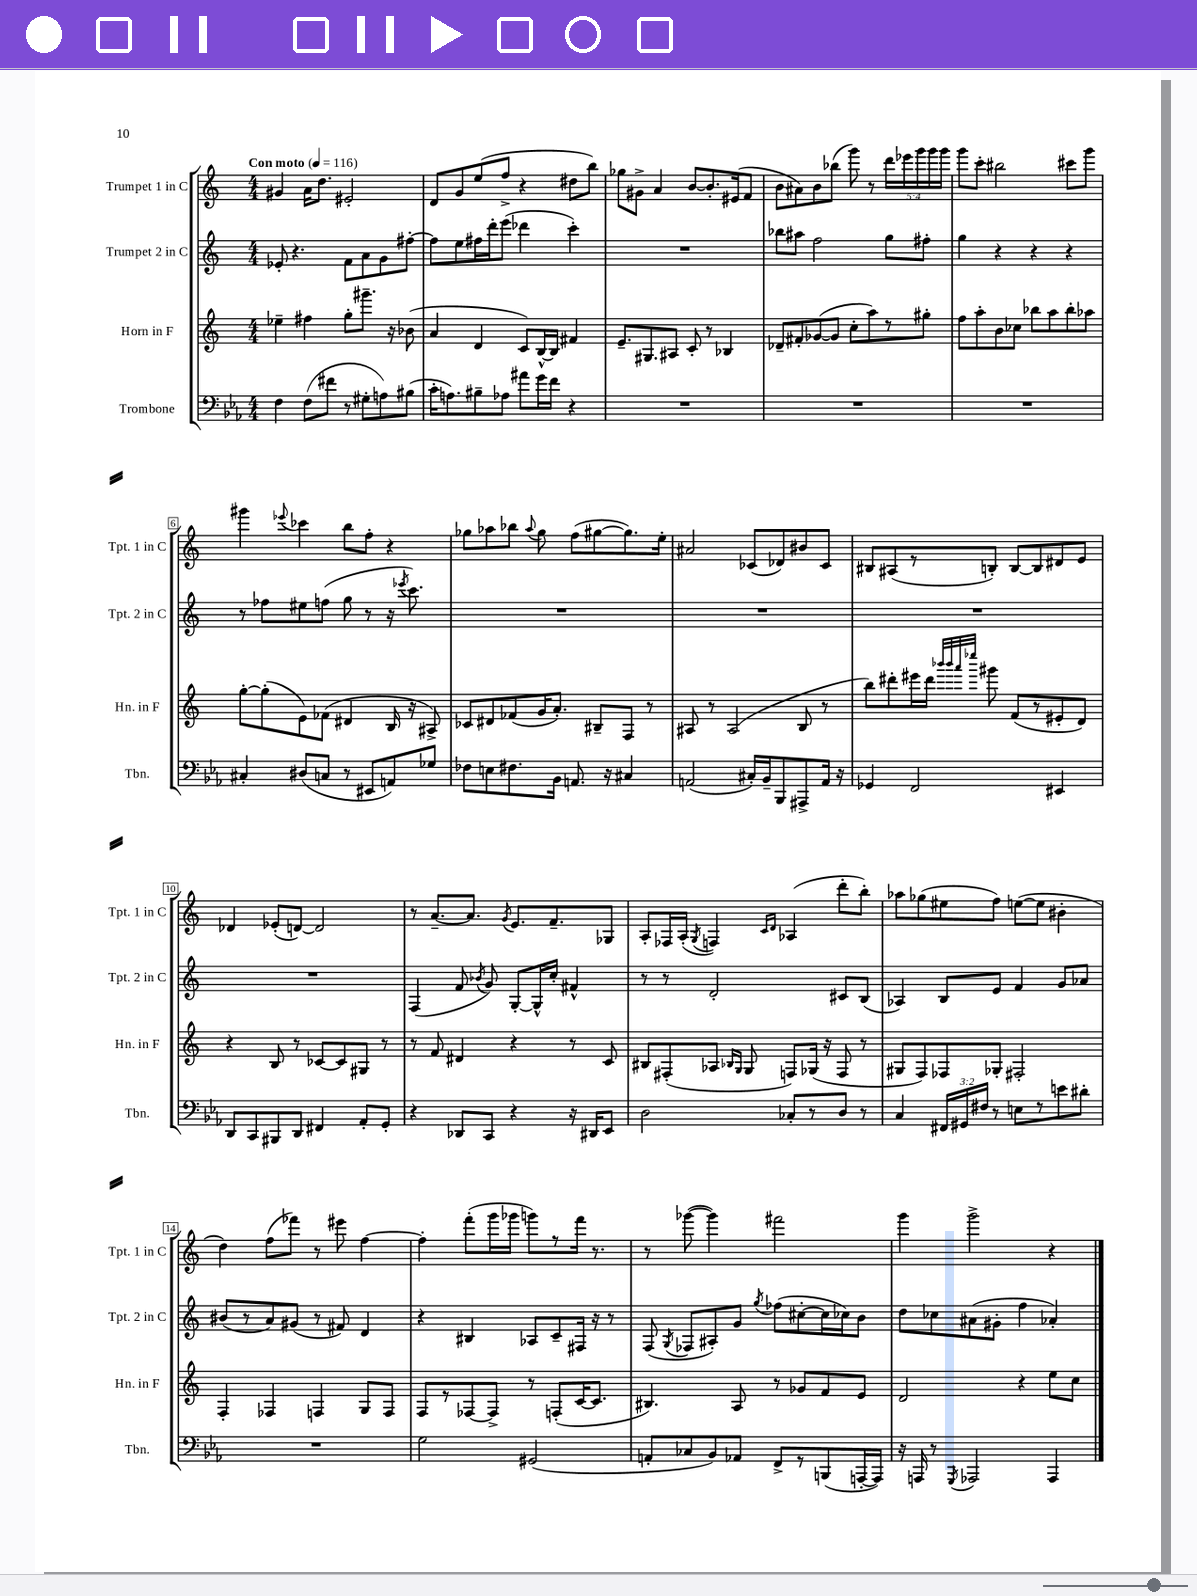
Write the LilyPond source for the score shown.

<<
\new StaffGroup <<
\new Staff = "s0" \with { instrumentName = "Trumpet 1 in C" shortInstrumentName = "Tpt. 1 in C" } {
    \clef treble \key c \major \numericTimeSignature \time 4/4 \override Staff.TupletNumber.text = #tuplet-number::calc-fraction-text \tempo "Con moto" 4 = 116
    \autoBeamOff gis'4 a'16[ d''8.] eis'2-. |
    d'8[ g'8 e''8( f''8]-> r4 dis''8[ b''8]) |
    ges''8[ gis'8]-> a'4 b'8[~ b'8.-. eis'16( f'8] |
    b'8[ ais'8) b'8 bes''8]( g'''8) r8 \tuplet 5/4 { d'''16[ ees'''16 g'''16 g'''16 g'''16] } |
    g'''8[ c'''8]-. bis''2 cis'''8[ g'''8] |
    gis'''4 \appoggiatura { ees'''8 } ces'''4 b''8[ f''8]-. r4 |
    ges''8[ aes''8 bes''8] \appoggiatura { aes''8 } ges''8 f''8[( gis''8~ gis''8.) e''16]-. |
    ais'2 ces'8[( des'8) bis'8 ces'8] |
    bis8[ ais8( r8 b8]-.) b8[~ b8 dis'8 e'8] |
    des'4 ees'8[-.( d'8]~) d'2 |
    r8 a'8.[~-- a'8.] \acciaccatura { g'8 } e'8.[ f'8.-- ges8] |
    a8[-. fes16 a16]-.( \acciaccatura { g8 } f4) \grace { c'16[ d'16] } aes4( d'''8[-. b''8]-.) |
    aes''8[ ges''8( eis''8 f''8]) e''8[~( e''8] bis'4-. |
    d''4) f''8[( fes'''8]) r8 eis'''8 f''4~ |
    f''4-. f'''8[-.( g'''16 ges'''16] g'''8[) r8 f'''16] r8. |
    r8 ges'''8~( ges'''4) fis'''2 |
    g'''4 g'''2-> r4 \bar "|." |
}
\new Staff = "s1" \with { instrumentName = "Trumpet 2 in C" shortInstrumentName = "Tpt. 2 in C" } {
    \clef treble \key c \major \numericTimeSignature \time 4/4
    \autoBeamOff ees'8-. r4. f'8[ a'8 g'8 fis''8]~-. |
    fis''8[ e''8 fis''16 d'''16-. e'''8]( des'''4 c'''4-.) |
    R1 |
    bes''8[ ais''8] f''2 g''8[ fis''8]-. |
    g''4 r4 r4 r4 |
    r8 fes''8[ eis''8 f''8]( g''8 r8 r16 \acciaccatura { ees'''8 } c'''8.) |
    R1 |
    R1 |
    R1 |
    R1 |
    f4( f'8 \acciaccatura { bes'8 } g'8) g8[~-. g16-^ c''16]-. fis'4-^ |
    r8 r8 d'2-. cis'8[ b8]( |
    aes4) b8[ e'8] f'4 g'8[ aes'8] |
    bis'8[( r8 a'8) gis'8]( r8 fis'8) d'4 |
    r4 bis4 aes8[ c'8-- fis16] r16 r8 |
    f8( \acciaccatura { g8 } fes8[ ais8-.) g'8] \acciaccatura { g''8 } fes''8[( cis''8~-. cis''16 ces''16) b'8] |
    d''8[ ces''8 ais'8( gis'8]-. f''4 aes'4-.) \bar "|." |
}
\new Staff = "s2" \with { instrumentName = "Horn in F" shortInstrumentName = "Hn. in F" } {
    \clef treble \key c \major \numericTimeSignature \time 4/4
    \autoBeamOff ees''4-- fis''4 g''8[-. gis'''8.]-- r16 bes'8( |
    a'4 d'4 c'8[) b16~-^ b16] fis'4 |
    e'8.[-- gis8. ais8] c'8-. r8 bes4 |
    des'8[-- fis'8-. ges'8~( ges'8] c''8[-. a''8) r8 gis''8]-. |
    f''8[ a''8-. b'8 ces''8] bes''8[ a''8 bes''8-. aes''8] |
    g''8[~-. g''8-.( e'8) fes'8]( dis'4 b16 r16 ais8->) |
    ces'8[ dis'8 fes'8( g'16 a'8.]-.) bis8[-- f8] r8 |
    ais8 r8 ais2( b8 r8 |
    b''8[) dis'''8-. eis'''16 dis'''16] \grace { bes'''32[ bes'''32 a'''32 ees''''32] } gis'''8 f'8[( r8 eis'8-. d'8]) |
    r4 b8 r8 ces'8[~ ces'8 gis8] r8 |
    r8 f'8 dis'4 r4 r8 c'8 |
    bis8[ fis8-.( aes8] \grace { bes16[ g16] } g8 f8[) ges16]( r16 f8 r8 |
    gis8[ f8) fes8 ges8]-. fis2-. |
    f4-. fes4 f4 g8[ f8] |
    f8[ r8 fes8~ fes8]-> r8 f8[-.( c'16~ c'8.] |
    bis4.) a8 r8 ges'8[ f'8 e'8] |
    d'2 r4 e''8[ c''8] \bar "|." |
}
\new Staff = "s3" \with { instrumentName = "Trombone" shortInstrumentName = "Tbn." } {
    \clef bass \key ees \major \numericTimeSignature \time 4/4 \override Staff.TupletNumber.text = #tuplet-number::calc-fraction-text
    \autoBeamOff f4 f8[( fis'8] r8 gis8[-. a8) bis8]( |
    c'16[-. a8.) bis8-- aes8] ais'8[ g'16 f'16] r4 |
    R1 |
    R1 |
    R1 |
    cis4-. dis8[( c8] r8 eis,8[ a,8) ges8] |
    fes8[ e8 fis8. bes,16] a,8. r16 cis4 |
    a,2( cis16[-.) bes,16-- bes,,8 ais,,8-> a,16] r16 |
    ges,4 f,2 eis,4 |
    d,8[ c,8 bis,,8 d,8] fis,4 aes,8[-. g,8]-. |
    r4 des,8[ c,8] r4 r16 dis,16[ ees,8] |
    d2 ces8[-. r8 d8] r8 |
    c4 \tuplet 3/2 { fis,16[ gis,16 fis16] } r8 e8[ r8 e'8 dis'8]-. |
    R1 |
    g2 gis,2( |
    a,8[-. ces8 bes,8) aes,8] f,8[-> r8 b,,8( a,,16~-. a,,16]) |
    r16 a,,16 r8 \acciaccatura { g,,8 } aes,,2 aes,,4 \bar "|." |
}
>>
>>
\layout { \context { \Score \override BarNumber.stencil = #(make-stencil-boxer 0.1 0.3 ly:text-interface::print) } }
